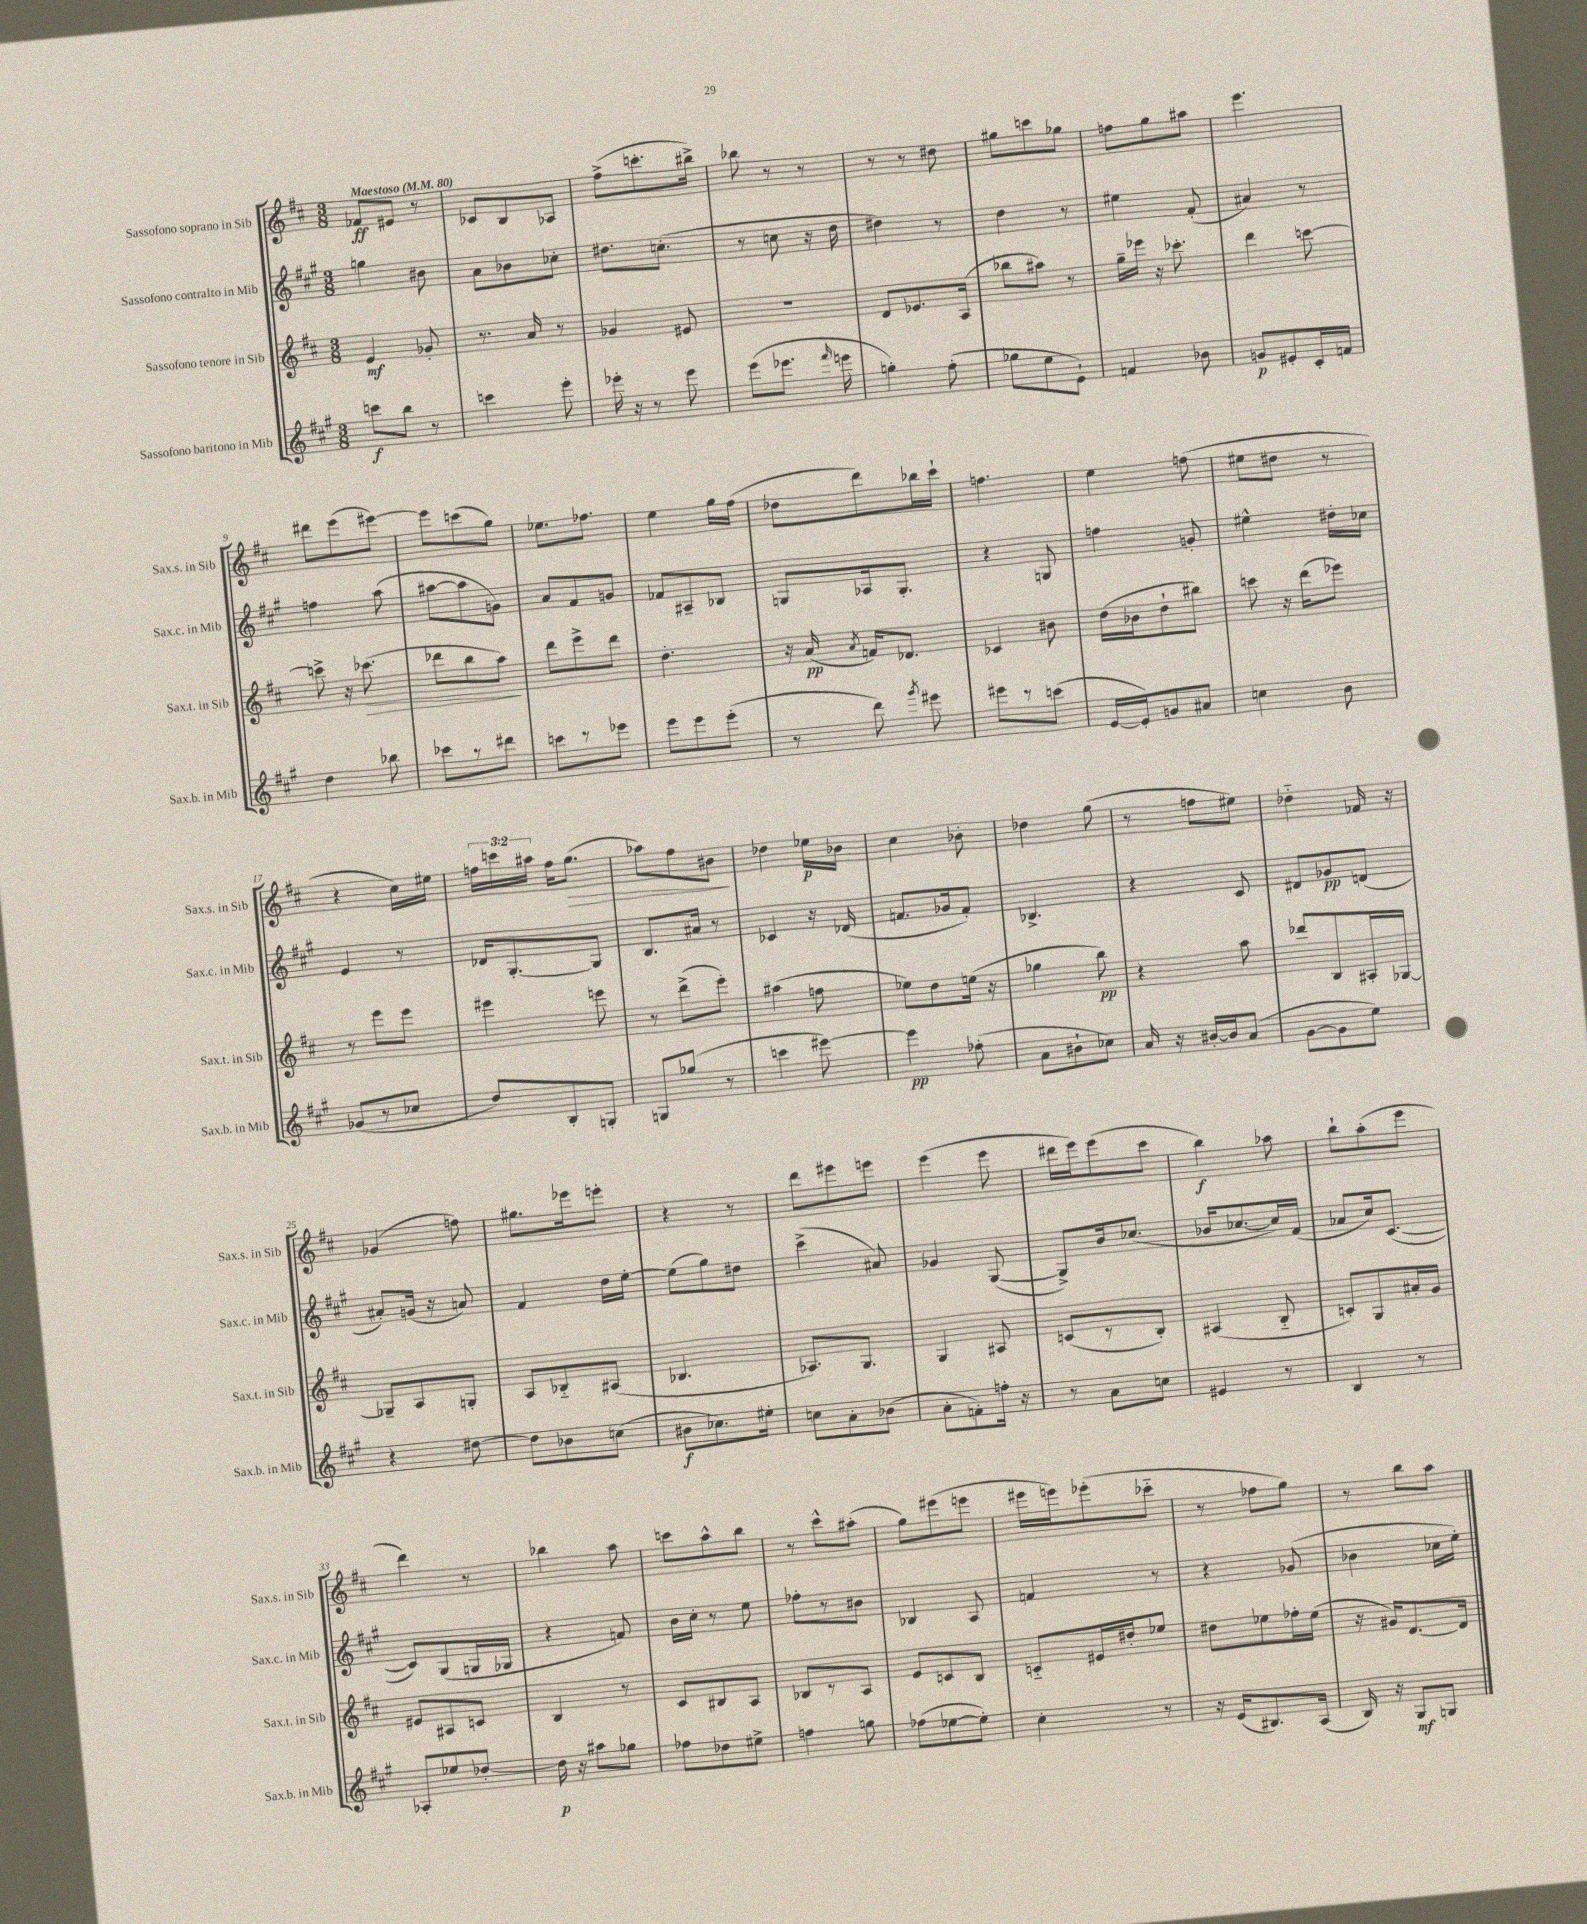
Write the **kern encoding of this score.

**kern	**dynam	**kern	**dynam	**kern	**dynam	**kern	**dynam
*part4	*part4	*part3	*part3	*part2	*part2	*part1	*part1
*staff4	*staff4	*staff3	*staff3	*staff2	*staff2	*staff1	*staff1
*I"Sassofono baritono in Mib	*	*I"Sassofono tenore in Sib	*	*I"Sassofono contralto in Mib	*	*I"Sassofono soprano in Sib	*
*I'Sax.b. in Mib	*	*I'Sax.t. in Sib	*	*I'Sax.c. in Mib	*	*I'Sax.s. in Sib	*
*clefG2	*	*clefG2	*	*clefG2	*	*clefG2	*
*k[f#c#g#]	*	*k[f#c#]	*	*k[f#c#g#]	*	*k[f#c#]	*
*M3/8	*	*M3/8	*	*M3/8	*	*M3/8	*
*MM80	*	*MM80	*	*MM80	*	*MM80	*
=1	=1	=1	=1	=1	=1	=1	=1
!	!	!	!	!	!	!LO:TX:a:B:t=Maestoso	!
8cccn\L	f	4e/	mf	4ggn\	.	8f-X/L	ff
8bb\J	.	.	.	.	.	8e#X/J	.
8r	.	8g-X'/	.	8b#X\	.	8r	.
=2	=2	=2	=2	=2	=2	=2	=2
4cccn\	.	8.r	.	8a\L	.	8c-X/L	.
.	.	.	.	8b-X\	.	8B/	.
.	.	16a/	.	.	.	.	.
8eee'\	.	8r	.	8cc-X'\J	.	8A-X/J	.
=3	=3	=3	=3	=3	=3	=3	=3
16eee-X'\	.	4g-X/	.	8.dd#X\L	.	(8ff#^\L	.
16r	.	.	.	.	.	.	.
8r	.	.	.	.	.	8.cccn'\	.
.	.	.	.	(8.ccn'\J	.	.	.
8eee-\	.	8e#X/	.	.	.	.	.
.	.	.	.	.	.	16bb#X^\Jk)	.
=4	=4	=4	=4	=4	=4	=4	=4
(8eee\L	.	4.r	.	8r	.	8bb-X\	.
8.eee-X\J	.	.	.	8ccn\	.	8r	.
.	.	.	.	16r	.	8r	.
16qqfff#/	.	.	.	.	.	.	.
16eeen\	.	.	.	16dd\	.	.	.
=5	=5	=5	=5	=5	=5	=5	=5
4ggn'\)	.	8d/L	.	4dd#X\)	.	8r	.
.	.	8.e-X/	.	.	.	8r	.
(8ff#'\	.	.	.	8r	.	8dd#X\	.
.	.	(16A/Jk	.	.	.	.	.
=6	=6	=6	=6	=6	=6	=6	=6
8gg-X\L	.	8bb-X\L	.	4dd\	.	8gg#X\L	.
8ee\	.	8aa#X\J)	.	.	.	8cccn\	.
8e`\J)	.	8r	.	8r	.	8gg-X\J	.
=7	=7	=7	=7	=7	=7	=7	=7
4fn/	.	16gg~\LL	.	4ee#X\	.	8ffn\L	.
.	.	16eee-X\JJ	.	.	.	.	.
.	.	16r	.	.	.	8gg\	.
.	.	8.ccc-X'\	.	.	.	.	.
8b-X\	.	.	.	(8f#'/	.	8aa#X\J	.
=8	=8	=8	=8	=8	=8	=8	=8
8gn/L	p	4ddd\	.	4a#X/)	.	4.eee\	.
8e#X'/	.	.	.	.	.	.	.
16c#'/L	.	[8cccn\	.	8r	.	.	.
16fn/JJ	.	.	.	.	.	.	.
!!LO:LB:g=z
=9	=9	=9	=9	=9	=9	=9	=9
4dd\	.	8cccn^\]	.	4ffn\	.	8ddd#X\L	.
.	.	16r	.	.	.	(8eee\	.
!	!	!	!LO:HP:b	!	!	!	!
.	.	(8.ccc-X\	>	.	.	.	.
8bb-X\	.	.	.	(8aa\	.	[8eee#X\J)	.
=10	=10	=10	=10	=10	=10	=10	=10
8ccc-X\L	.	8ddd-X\L	.	[8aa#X\L	.	8eee#\L]	.
8r	.	8bb\	.	8aa#\]	.	(8cccn\	.
8ddd#X\J	.	8aa\J)	.	8gn\J)	.	8gg\J)	.
.	.	.	]	.	.	.	.
=11	=11	=11	=11	=11	=11	=11	=11
8cccn\L	.	8ddd\L	.	8a/L	.	8.ee-X\L	.
8r	.	8eee^\	.	8f#/	.	.	.
.	.	.	.	.	.	8.ff-X\J	.
8eee-X\J	.	8ddd\J	.	8gn/J	.	.	.
=12	=12	=12	=12	=12	=12	=12	=12
8eee\L	.	4.dd'\	.	8f-X/L	.	4ee\	.
8eee\	.	.	.	8A#X~/	.	.	.
(8eee'\J	.	.	.	8B-X/J	.	16gg\LL	.
.	.	.	.	.	.	(16ff#\JJ	.
=13	=13	=13	=13	=13	=13	=13	=13
8r	.	16r	.	8Gn/L	.	8dd-X\L	.
.	.	(16a/	pp	.	.	.	.
.	.	8qa/	.	.	.	.	.
8ddd\)	.	16fn/KL)	.	16A-X/k	.	8ddd\)	.
.	.	8.d-X/J	.	8.G'/J	.	.	.
8qggg#/	.	.	.	.	.	.	.
8eee#X\	.	.	.	.	.	16bb-X\L	.
.	.	.	.	.	.	16ccc#`\JJ	.
=14	=14	=14	=14	=14	=14	=14	=14
8eee#X\L	.	4c-X/	.	4r	.	4.ffn\	.
8r	.	.	.	.	.	.	.
(8cccn\J	.	8b#X\	.	8Gn/	.	.	.
=15	=15	=15	=15	=15	=15	=15	=15
[16e/LL	.	(16dd\LL	.	4ffn\	.	4ee\	.
16e'/J])	.	16b-X\J	.	.	.	.	.
8gn/	.	8dd`\	.	.	.	.	.
8a#X/J	.	8bb#X\J)	.	8gn'/	.	(8ffn\	.
=16	=16	=16	=16	=16	=16	=16	=16
4ccn\	.	8cccn\	.	4ee#X^^\	.	8ee#X\L	.
.	.	16r	.	.	.	8dd#X\J	.
.	.	(16ddd\KL	.	.	.	.	.
8b\	.	8eee-X\J)	.	16dd#X'\LL	.	8r	.
.	.	.	.	16cc-X\JJ	.	.	.
!!LO:LB:g=z
=17	=17	=17	=17	=17	=17	=17	=17
(8g-X/L	.	8r	.	4e/	.	4r	.
8r	.	8eee\L	.	.	.	.	.
8cc-X/J	.	8eee\J	.	8r	.	16cc#\LL)	.
.	.	.	.	.	.	16ee#X\JJ	.
=18	=18	=18	=18	=18	=18	=18	=18
8dd/L)	.	4eee#X\	.	16d-X/KL	.	24ffn\LL	.
.	.	.	.	.	.	24cccn\	.
.	.	.	.	[8.G#'/	.	.	.
.	.	.	.	.	.	24aa#X\JJ	.
8B'/	.	.	.	.	.	16ff\KL	.
!	!	!	!	!	!	!	!LO:HP:b
.	.	.	.	.	.	(8.gg\J	>
8Gn'/J	.	8eeen\	.	8G#/J]	.	.	.
=19	=19	=19	=19	=19	=19	=19	=19
8Gn/L	.	8r	.	8.B/L	.	8aa-X\L)	.
(8gg-X/J	.	(8ddd^\L	.	.	.	8ff#\	.
.	.	.	.	16a#X/Jk	.	.	.
8r	.	8eee'\J)	.	8r	.	8b#X\J	.
.	.	.	.	.	.	.	]
=20	=20	=20	=20	=20	=20	=20	=20
4cccn\	.	(4aa#X\	.	4c-X/	.	4dd-X\	.
[8eee#X\)	.	8ffn\	.	16r	.	16ee-X\LL	p
.	.	.	.	(16d-X/	.	16b-X\JJ	.
=21	=21	=21	=21	=21	=21	=21	=21
4eee#\]	pp	8ee-X\L)	.	8.fn/L	.	4cc#\	.
.	.	8dd\	.	.	.	.	.
.	.	.	.	16g-X/k	.	.	.
(8ff-X'\	.	(16een\Jk	.	8f'/J)	.	8b-X'\	.
.	.	16r	.	.	.	.	.
=22	=22	=22	=22	=22	=22	=22	=22
8a\L	.	4gg-X\	.	4.B-X^/	.	4dd-X\	.
8b#X`\	.	.	.	.	.	.	.
8cc-X\J)	.	8bb\)	pp	.	.	(8gg\	.
=23	=23	=23	=23	=23	=23	=23	=23
16a/	.	4r	.	4r	.	8r	.
16r	.	.	.	.	.	.	.
[16b#X'/LL	.	.	.	.	.	8ffn\L	.
16b#/J]	.	.	.	.	.	.	.
(8a/J	.	8aa\	.	8c#/	.	8ee#X\J)	.
=24	=24	=24	=24	=24	=24	=24	=24
[8g#\L	.	8ddd-X/L	.	8d#X/L	.	4dd-X\	.
8g#\]	.	8B/	.	8g-X/	pp	.	.
8ee\J)	.	16A#X'/L	.	(8dn/J	.	16f-X/	.
.	.	[16G-X/JJ	.	.	.	16r	.
!!LO:LB:g=z
=25	=25	=25	=25	=25	=25	=25	=25
4r	.	8G-X~/L]	.	8a#X'/L)	.	(4g-X/	.
.	.	8A/	.	(16gn/Jk	.	.	.
.	.	.	.	16r	.	.	.
[8dd#X\	.	8Gn'/J	.	8an/)	.	8ffn\)	.
=26	=26	=26	=26	=26	=26	=26	=26
8dd#\L]	.	8A/L	.	4f#/	.	8.gg#X\L	.
8b-X\	.	8B-X/	.	.	.	.	.
.	.	.	.	.	.	16eee-X\k	.
(8ccn\J	.	(8A#X/J	.	16dd\LL	.	8eeen'\J	.
.	.	.	.	[16ee'\JJ	.	.	.
=27	=27	=27	=27	=27	=27	=27	=27
8b#X\L	f	4.B-X/	.	(8ee\L]	.	4r	.
8.cc-X\)	.	.	.	8gg#\)	.	.	.
.	.	.	.	8dd#X\J	.	8r	.
16ee#X'\Jk	.	.	.	.	.	.	.
=28	=28	=28	=28	=28	=28	=28	=28
8ccn\L	.	8.A-X/L)	.	(4ccc#^\	.	8ddd\L	.
8a'\	.	.	.	.	.	8eee#X\	.
.	.	8.G/J	.	.	.	.	.
(8b-X\J	.	.	.	8a#X/)	.	8eeen\J	.
=29	=29	=29	=29	=29	=29	=29	=29
8a'\L	.	4G/	.	4g-X/	.	(4eee\	.
8fn'\)	.	.	.	.	.	.	.
16ffn'\Jk	.	8A#X/	.	([8G#/	.	8eee\	.
16r	.	.	.	.	.	.	.
=30	=30	=30	=30	=30	=30	=30	=30
8r	.	(8cn/L	.	8G#^/L])	.	16ddd#X\LL	.
.	.	.	.	.	.	16eee\J)	.
8a\L	.	8r	.	16b/k	.	(8eee\	.
.	.	.	.	(8.cc-X/J	.	.	.
8ccn\J	.	8B'/J)	.	.	.	8ccc#\J	.
=31	=31	=31	=31	=31	=31	=31	=31
4e#X/	.	(4A#X/	.	16b-X/KL	.	4bb\)	f
.	.	.	.	[8.cc-X/	.	.	.
8r	.	8B/	.	16cc-/L])	.	8aa-X\	.
.	.	.	.	(16f#/JJ	.	.	.
=32	=32	=32	=32	=32	=32	=32	=32
4B/	.	8cn'/L)	.	8a-X/L	.	8bb`\L	.
.	.	8G/	.	16cc#/k)	.	(8aa'\	.
.	.	.	.	([8.c#/J	.	.	.
8r	.	16a#X'/L	.	.	.	8eee\J	.
.	.	16g/JJ	.	.	.	.	.
!!LO:LB:g=z
=33	=33	=33	=33	=33	=33	=33	=33
8A-X'/L	.	8e#X/L	.	8c#/L])	.	4ddd\)	.
8ee-X/	.	8A#X/	.	(8G#/	.	.	.
[8dd-X'/J	.	8cn/J	.	16Gn/L	.	8r	.
.	.	.	.	16G-X/JJ	.	.	.
=34	=34	=34	=34	=34	=34	=34	=34
16dd-\]	p	4B/	.	4r	.	4bb-X\	.
16r	.	.	.	.	.	.	.
8aa#X\L	.	.	.	.	.	.	.
8gg-X\J	.	8r	.	8fn/)	.	8aa\	.
=35	=35	=35	=35	=35	=35	=35	=35
8ff-X\L	.	8c#/L	.	16b\LL	.	8cccn\L	.
.	.	.	.	16cc#'\JJ	.	.	.
8dd-X\	.	8B#X/	.	8r	.	8aa^^\	.
8ee#X^\J	.	8A/J	.	8ee\	.	8bb\J	.
=36	=36	=36	=36	=36	=36	=36	=36
4ffn\	.	8B-X/L	.	8ff-X'\L	.	8r	.
.	.	8r	.	8r	.	8ccc#^^\L	.
8ggn\	.	8A/J	.	8b#X\J	.	(8aa#X'\J	.
=37	=37	=37	=37	=37	=37	=37	=37
(8ff-X\L	.	8e/L	.	4B-X/	.	8gg\L)	.
[8ee-X\	.	8cn/	.	.	.	(8eee#X\	.
8ee-'\J])	.	8B/J	.	8A/	.	8eeen\J	.
=38	=38	=38	=38	=38	=38	=38	=38
4cc#'\	.	8cn/L	.	4fn/	.	16eee#X\LL	.
.	.	.	.	.	.	16eeen\J)	.
.	.	16e#X/L	.	.	.	(8eee-X'\	.
.	.	16dd#X'/J	.	.	.	.	.
8r	.	8ee-X/J	.	8r	.	8ccc-X\J	.
=39	=39	=39	=39	=39	=39	=39	=39
16r	.	8dd#X\L	.	4r	.	8r	.
(16e/KL	.	.	.	.	.	.	.
8.B#X/)	.	8ee-X\	.	.	.	8ff-X\L	.
.	.	16ff-X'\L	.	(8g-X/	.	8gg\J)	.
(16A/Jk	.	(16ee-\JJ	.	.	.	.	.
=40	=40	=40	=40	=40	=40	=40	=40
16B/)	.	16r	.	4b-X\	.	8r	.
16r	.	16g#X/KL)	.	.	.	.	.
8G#/L	mf	[8.d/	.	.	.	8bb\L	.
8Gn/J	.	.	.	16cc-X\LL	.	8aa\J	.
.	.	16d/Jk]	.	16ee'\JJ)	.	.	.
==	==	==	==	==	==	==	==
*-	*-	*-	*-	*-	*-	*-	*-
